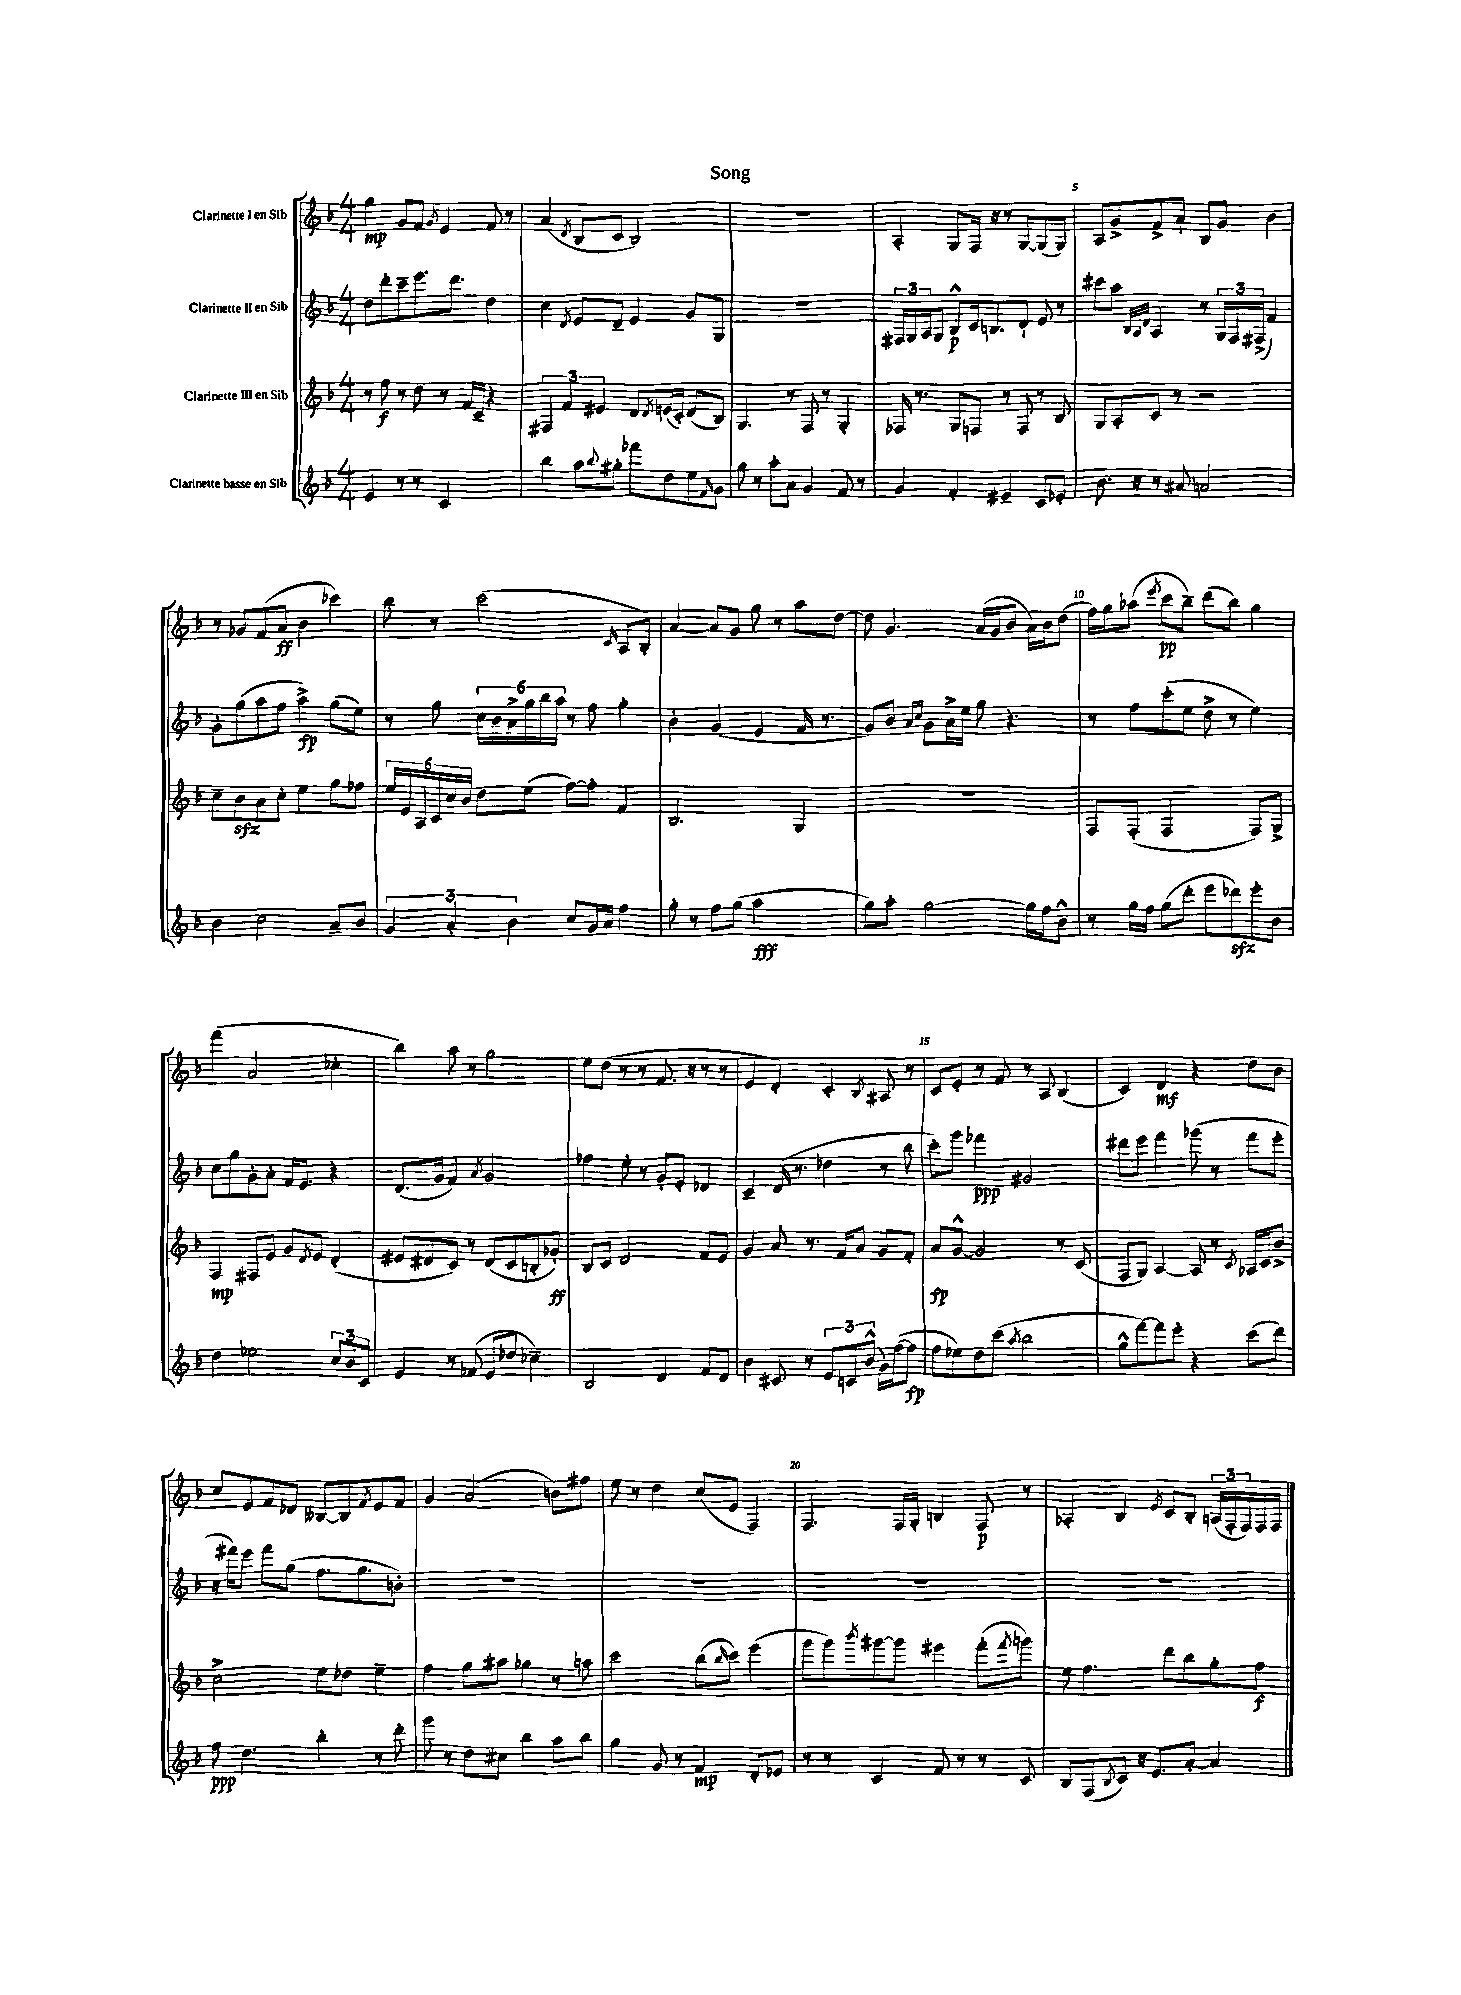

**kern	**kern	**kern	**kern
*staff4	*staff3	*staff2	*staff1
*clefG2	*clefG2	*clefG2	*clefG2
*k[b-]	*k[b-]	*k[b-]	*k[b-]
*M4/4	*M4/4	*M4/4	*M4/4
4e/	8r	8dd\L	4gg\
.	8ff\	8ddd'\	.
8r	8r	8ccc~\	8g/L
8r	8dd\	8.eee\	8f/J
.	.	.	8qg/
2c/	8r	.	4e/
.	.	8.ddd\J	.
.	16f/LL	.	.
.	16c~/JJ	.	.
.	4r	4dd\	8f/
.	.	.	8r
=	=	=	=
4bb-\	6F#/	4cc\	(4a/
.	6f/	.	.
.	.	8qd/	8qd/
8aa\L	.	8e/L	8B-/L
.	6e#/	.	.
8qqbb-/	.	.	.
8gg#'\J	.	8d~/J	8c/J
8fff-\L	8d/L	4e/	2B-/)
.	8qd/	.	.
8dd\	(16e/L	.	.
.	16c'/JJ)	.	.
8ee\	(8d/L	8g/L	.
16qqf/	.	.	.
8g\J	8B-/J)	8G/J	.
=	=	=	=
8gg\	4.G/	1r	1r
8r	.	.	.
8aa'\L	.	.	.
8a\J	8r	.	.
4g/	8F/	.	.
.	8r	.	.
8f/	4G'/	.	.
8r	.	.	.
=	=	=	=
4g/	16F-/	24F#/LL	4A'/
.	.	24G/	.
.	8.r	.	.
.	.	24A/J	.
.	.	8G/J	.
4f'/	8G/L	8B-^^/L	8G/L
.	8F/J	16c/k	16F/Jk
.	.	8.B/	16r
4e#~/	8r	.	8r
.	8F/	8d`/J	[8G/L
8c/L	8r	8e/	(8G/]
8e-'/J	8B-/	8r	8G/J)
=	=	=	=
8.b-\	8G/L	8ccc#\L	8A/L
.	8A'/	8aa\J	8g^/
16r	.	.	.
.	.	32qqB-/LLL	.
.	.	32qqA/	.
.	.	32qqd/JJJ	.
8r	8c/J	4A/	8f^/
8a#/	8r	.	8a`/J
2a/	2r	8r	8B-/L
.	.	24G/LL	8g/J
.	.	24F/	.
.	.	(24F#^/JJ	.
.	.	4f/)	4b-\
=	=	=	=
4b-\	8cc~\L	8g'\L	8r
.	8b-\	(8gg\	8g-/L
2cc\	8a\	8aa\	(8f/
.	8cc'\J	8ff\J	8a/J
.	4ee\	4aa^\)	4b-\
8a~/L	8gg\L	(8gg\L	4ccc-\)
8b-/J	8ff-\J	8ee\J)	.
=	=	=	=
6g/	24ee/LL	8r	8bb-\
.	24e/	.	.
.	24A/	.	.
.	24c/	8gg\	8r
6a'/	24cc/	.	.
.	24b-/JJ	.	.
.	8dd\L	24cc\LL	(2ccc\
.	.	24b-\	.
6b-\	.	24a^\	.
.	(8ee\J	24gg\	.
.	.	24bb-\	.
.	.	24aa\JJ	.
8cc/L	[8ff\L)	8r	.
16g/L	8ff'\]J	8ff\	.
16a/JJ	.	.	.
.	.	.	16qqc/
4ff\	4f/	4gg'\	8A/L
.	.	.	8B-'/J)
=	=	=	=
8gg'\	2.B-/	4b-'\	[4a/
8r	.	.	.
8ff\L	.	(4g/	8a/]L
(8gg\J	.	.	8g/J
2aa\	.	4e/	8gg\
.	.	.	8r
.	4G/	16f/	8aa\L
.	.	8.r	.
.	.	.	[8dd\J
=	=	=	=
8gg\L)	1r	8g/L)	8dd\]
8aa'\J	.	8b-/J	4.g/
.	.	16qqa/LL	.
.	.	16qqcc/JJ	.
[2gg\	.	8g\L	.
.	.	16a^\L	.
.	.	16ee\JJ	.
.	.	8gg\	(16a/LL
.	.	.	16g/J
.	.	4.r	8b-/J
16gg\]LL	.	.	16a\LL)
16ff\J	.	.	16b-\J
8b-^^\J	.	.	(8dd\J
=	=	=	=
8r	8F/L	8r	16ff\LL)
.	.	.	16gg\J
16gg\LL	(8F'/J	8ff\L	(8aa-\J
16ff\JJ	.	.	.
.	.	.	8qeee/
(8gg\L	2F/	(8ccc'\	8ccc\L
8ddd'\J	.	8ee\J	8bb-~\J)
8eee\L	.	8dd^\	(8ddd\L
8ddd-\)	.	8r	8bb-\J)
8eee'\	8F/L)	4ee\)	4gg\
8b-\J	8G^/J	.	.
=	=	=	=
4dd\	4F/	8cc\L	(4fff\
.	.	8gg\	.
2ee-\	8F#/L	8g'\	2a/
.	8e/J	8a'\J	.
.	8g/L	16f/LK	.
.	.	8.e/J	.
.	8qd/	.	.
.	8e/J	.	.
12cc/L	(4d'/	4r	4cc-'\
12b-/	.	.	.
12c/J	.	.	.
=	=	=	=
4e/	8e#/L	(8.d/L	4bb-\)
.	8d#/	.	.
.	.	16g/Jk	.
8r	8c/J)	4f/)	8aa\
(8f-/	8r	.	8r
.	.	8qa/	.
8e/L	(8d#/L	2g/	2gg\
8dd-/J	8c/	.	.
4cc-~\)	8B'/	.	.
.	8g-'/J)	.	.
=	=	=	=
2B-/	8B-/L	4ff-\	8ee\L
.	8c/J	.	(8dd\J
.	2d/	8ee'\	8r
.	.	8r	8r
4d/	.	8g'/L	8.f/
.	.	8e'/J	.
.	.	.	16r
8f/L	8f/L	4d-/	8r
8d/J	8e/J	.	8r
=	=	=	=
4b-\	4g/	4c~/	4e/
8c#/	8a/	(16d/	4d'/)
.	.	8.r	.
8r	8.r	.	.
12e/L	.	4dd-\	4c'/
.	16f/LK	.	.
12c/	.	.	.
.	8a/J	.	.
(12b-^^/J	.	.	.
.	.	.	8qB-/
16g\LL)	8g/L	8r	8A#/
([16ff\J	.	.	.
8ff\]J	8f'/J	8bb-\	8r
=	=	=	=
8ff\L	8a/L	8ccc'\L)	8c/L
8ee-\)	[8g^^/J	8ggg\J	8e'/J
8dd\	2g/]	4fff-\	8r
(8ccc\J	.	.	8f/
8qaa/	.	.	.
2bb-\	.	2g#/	8r
.	.	.	8A/
.	8r	.	(4B-/
.	(8c/	.	.
=	=	=	=
8gg^^\L	8F/L	8ddd#\L	4c/)
[8fff\)	8G/J)	8eee\J	.
8fff\]	[4A/	4fff\	4d/
8eee'\J	.	.	.
4r	8A/]	(8ggg-\	4r
.	8r	8r	.
.	8qc/	.	.
(8ccc\L	16A-/LL	8fff\L	8dd\L
.	16c/J	.	.
8ddd\J)	8b-^/J	8eee'\J	8b-\J
=	=	=	=
8ff\	2cc^\	16r	8cc/L
.	.	16fff#\LK)	.
4.dd\	.	8eee\J	8e/
.	.	8fff#\L	8f/
.	.	(8gg\J	8d-/J
4bb-'\	8ee\L	8.ff\L	[8B--/L
.	8dd-\J	.	8B--/]
.	.	8.gg\	.
.	.	.	8qf/
8r	4ee~\	.	8e/
8ddd'\	.	8b'\J)	8f/J
=	=	=	=
8ggg\	4ff\	1r	4g/
8r	.	.	.
8dd\L	8gg\L	.	(2a/
8cc#\J	8aa#\J	.	.
4bb-\	4gg-\	.	.
8aa\L	8r	.	8b\L)
8bb-\J	8aa\	.	8ff#\J
=	=	=	=
4gg\	2ccc\	1r	8ee\
.	.	.	8r
8g/	.	.	4dd\
8r	.	.	.
4f/	(8bb-\L	.	(8cc/L
.	16qqbb-/	.	.
.	8ccc\J)	.	8e/J
8d'/L	(4eee\	.	4F/)
8e-/J	.	.	.
=	=	=	=
8r	8ggg\L	1r	4.F/
8r	8ggg\)	.	.
.	8qbbb-/	.	.
4c/	[8ggg#\	.	.
.	8ggg#\]J	.	16F/LL
.	.	.	16G'/JJ
8f/	4eee#\	.	4B/
8r	.	.	.
8r	(8fff'\L	.	8F/
.	8qfff/	.	.
8c/	8ggg\J)	.	8r
=	=	=	=
8B-/L	8ee\	1r	4A-'/
(8F/	4.ff\	.	.
8qB-/	.	.	.
8c/J)	.	.	4B-/
16r	.	.	.
8.e/L	.	.	.
.	.	.	8qe/
.	8ddd\L	.	8c/L
[8a'/J	8bb-\	.	8B-'/J
4a/]	8gg'\	.	(24A/LL
.	.	.	24F'/
.	.	.	24F/)
.	8ff\J	.	16F/
.	.	.	16F/JJ
==	==	==	==
*-	*-	*-	*-
